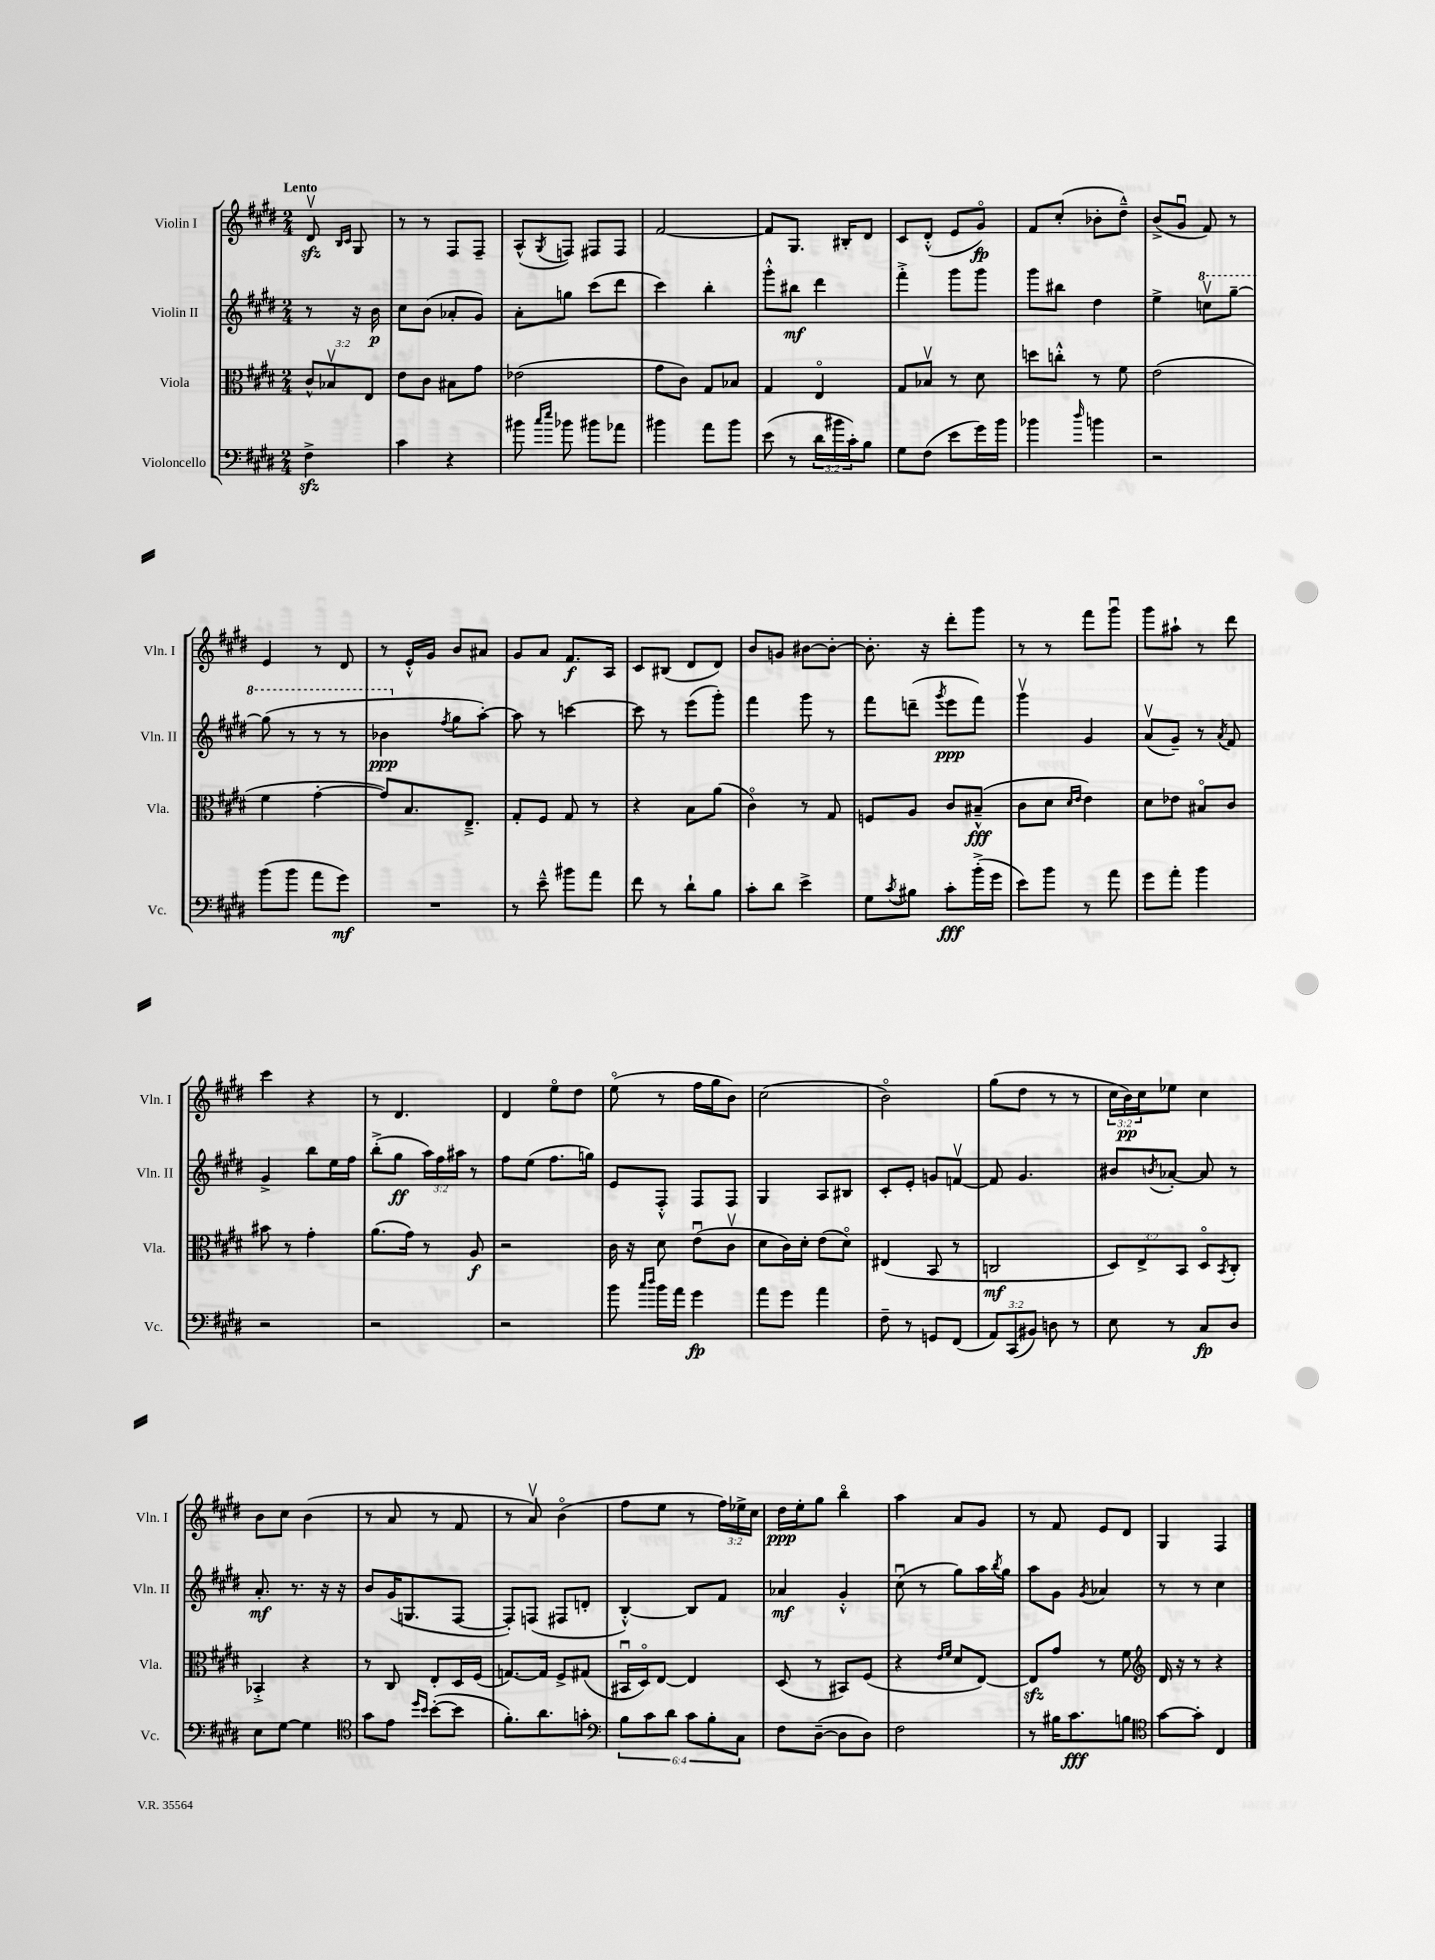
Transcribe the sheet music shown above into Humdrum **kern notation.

**kern	**dynam	**kern	**dynam	**kern	**dynam	**kern	**dynam
*part4	*part4	*part3	*part3	*part2	*part2	*part1	*part1
*staff4	*staff4	*staff3	*staff3	*staff2	*staff2	*staff1	*staff1
*I"Violoncello	*	*I"Viola	*	*I"Violin II	*	*I"Violin I	*
*I'Vc.	*	*I'Vla.	*	*I'Vln. II	*	*I'Vln. I	*
*clefF4	*	*clefC3	*	*clefG2	*	*clefG2	*
*k[f#c#g#d#]	*	*k[f#c#g#d#]	*	*k[f#c#g#d#]	*	*k[f#c#g#d#]	*
*M2/4	*	*M2/4	*	*M2/4	*	*M2/4	*
=	=	=	=	=	=	=	=
!	!	!	!	!	!	!LO:TX:a:B:t=Lento	!
4F#zz^\	.	12c#^^/L	.	8r	.	8d#zzv/	.
.	.	12B-Xv/	.	.	.	.	.
.	.	.	.	.	.	16qqB/LL	.
.	.	.	.	.	.	16qqc#/JJ	.
.	.	.	.	16r	.	8G#/	.
.	.	12E/J	.	.	.	.	.
.	.	.	.	16b\	p	.	.
=1	=1	=1	=1	=1	=1	=1	=1
4c#\	.	8e\L	.	8cc#\L	.	8r	.
.	.	8c#\J	.	(8b\J	.	8r	.
4r	.	8B#X\L	.	8a-X'/L	.	8F#/L	.
.	.	8g#\J	.	8g#/J)	.	8F#~/J	.
=2	=2	=2	=2	=2	=2	=2	=2
8b#X\	.	(2e-X\	.	8a'\L	.	(8A^^/L	.
16qqcc#/LL	.	.	.	.	.	.	.
16qqee/JJ	.	.	.	.	.	8qG#/	.
8b-X\	.	.	.	8ggn\J	.	8Fn/J)	.
8b#X\L	.	.	.	(8ccc#\L	.	8F#X/L	.
8a-X\J	.	.	.	8ddd#\J	.	8F#/J	.
=3	=3	=3	=3	=3	=3	=3	=3
4b#X\	.	8g#\L	.	4ccc#\)	.	[2f#/	.
.	.	8c#\J)	.	.	.	.	.
8a\L	.	8G#/L	.	4bb'\	.	.	.
8b#\J	.	8B-X/J	.	.	.	.	.
=4	=4	=4	=4	=4	=4	=4	=4
(8e\	.	4G#/	.	8ggg#'^^\L	.	8f#/L]	.
8r	.	.	.	8bb#X\J	mf	8.G#/J	.
24d#\LL	.	4E/	.	4ddd#\	.	.	.
24b#X\	.	.	.	.	.	.	.
.	.	.	.	.	.	16B#X'/KL	.
24c#'\J)	.	.	.	.	.	.	.
8B\J	.	.	.	.	.	8d#/J	.
=5	=5	=5	=5	=5	=5	=5	=5
8G#\L	.	8G#/L	.	4fff#'^\	.	8c#/L	.
(8F#\J	.	8B-Xv/J	.	.	.	(8d#'^^/J	.
8e\L	.	8r	.	8ggg#\L	.	8e/L	.
16g#\L)	.	8d#\	.	8ggg#\J	.	8g#/J)	fp
16b\JJ	.	.	.	.	.	.	.
=6	=6	=6	=6	=6	=6	=6	=6
4b-X\	.	8ddn\L	.	8ggg#\L	.	8f#/L	.
.	.	8ccn'^^\J	.	8bb#X\J	.	(8cc#'/J	.
16qqdd#/	.	.	.	.	.	.	.
4bn\	.	8r	.	4dd#\	.	8b-X'\L	.
.	.	8f#\	.	.	.	8dd#~^^\J)	.
=7	=7	=7	=7	=7	=7	=7	=7
2r	.	(2e\	.	4ee^\	.	(8b^/L	.
.	.	.	.	.	.	8g#u/J	.
*	*	*	*	*8va	*	*	*
.	.	.	.	8cccnv\L	.	8f#/)	.
.	.	.	.	[8ggg#~\J	.	8r	.
!!LO:LB:g=z
=8	=8	=8	=8	=8	=8	=8	=8
(8b\L	.	4f#\	.	(8ggg#\]	.	4e/	.
8b\J	.	.	.	8r	.	.	.
8a\L	.	[4g#'\	.	8r	.	8r	.
8g#\J)	mf	.	.	8r	.	8d#/	.
=9	=9	=9	=9	=9	=9	=9	=9
2r	.	8g#/L])	.	4bb-X\	ppp	8r	.
.	.	8.B/	.	.	.	16e'^^/LL	.
.	.	.	.	.	.	16g#/JJ	.
*	*	*	*	*X8va	*	*	*
.	.	.	.	8qff#/	.	.	.
.	.	.	.	8gg#\L	.	8b/L	.
.	.	8.E~^/J	.	.	.	.	.
.	.	.	.	[8aa'\J)	.	8a#X/J	.
=10	=10	=10	=10	=10	=10	=10	=10
8r	.	8G#'/L	.	8aa\]	.	8g#/L	.
8e~^^\	.	8F#/J	.	8r	.	8a/J	.
8b#X\L	.	8G#/	.	[4cccn\	.	8.f#/L	f
8a\J	.	8r	.	.	.	.	.
.	.	.	.	.	.	16A/Jk	.
=11	=11	=11	=11	=11	=11	=11	=11
8f#\	.	4r	.	8ccc\]	.	8c#/L	.
8r	.	.	.	8r	.	(8B#X/J	.
8d#`\L	.	8B\L	.	(8eee\L	.	8d#/L	.
8B\J	.	(8a\J	.	8ggg#'\J)	.	8d#/J)	.
=12	=12	=12	=12	=12	=12	=12	=12
8c#'\L	.	4c#\)	.	4fff#\	.	8b/L	.
8d#\J	.	.	.	.	.	8gn/J	.
4e^\	.	8r	.	8ggg#\	.	[8b#X\L	.
.	.	8G#/	.	8r	.	8b#'\J_	.
=13	=13	=13	=13	=13	=13	=13	=13
8G#\L	.	8Fn/L	.	8fff#\L	.	8.b#'\]	.
8qc#/	.	.	.	.	.	.	.
8B#X\J	.	8A/J	.	(8dddn~\J	.	.	.
.	.	.	.	.	.	16r	.
.	.	.	.	8qggg#/	.	.	.
8c#'\L	fff	8c#/L	.	8eee\L	ppp	8ddd#'\L	.
(16b'^\L	.	(8B#X~^^/J	fff	8fff#\J)	.	8ggg#\J	.
16g#\JJ	.	.	.	.	.	.	.
=14	=14	=14	=14	=14	=14	=14	=14
8e\L)	.	8c#\L	.	4ggg#v\	.	8r	.
8b\J	.	8d#\J	.	.	.	8r	.
.	.	16qqd#/LL	.	.	.	.	.
.	.	16qqe/JJ	.	.	.	.	.
8r	.	4e\)	.	4g#/	.	8fff#\L	.
8a\	.	.	.	.	.	8ggg#u\J	.
=15	=15	=15	=15	=15	=15	=15	=15
8g#\L	.	8d#\L	.	(8av/L	.	8ggg#\L	.
8a'\J	.	8e-X\J	.	8g#~/J)	.	8aa#X`\J	.
4b\	.	8B#X/L	.	8r	.	8r	.
.	.	.	.	8qa/	.	.	.
.	.	8c#/J	.	8f#/	.	8ddd#\	.
!!LO:LB:g=z
=16	=16	=16	=16	=16	=16	=16	=16
2r	.	8b#X\	.	4g#^/	.	4ccc#\	.
.	.	8r	.	.	.	.	.
.	.	4g#'\	.	8bb\L	.	4r	.
.	.	.	.	16ee\L	.	.	.
.	.	.	.	16ff#\JJ	.	.	.
=17	=17	=17	=17	=17	=17	=17	=17
2r	.	(8.a\L	.	(8bb'^\L	.	8r	.
.	.	.	.	8gg#\J	ff	4.d#/	.
.	.	16g#\Jk)	.	.	.	.	.
.	.	8r	.	24aa\LL)	.	.	.
.	.	.	.	24ff#\	.	.	.
.	.	.	.	24aa#X\JJ	.	.	.
.	.	8A/	f	8r	.	.	.
=18	=18	=18	=18	=18	=18	=18	=18
2r	.	2r	.	8ff#\L	.	4d#/	.
.	.	.	.	(8ee\J	.	.	.
.	.	.	.	8.ff#\L	.	8ee\L	.
.	.	.	.	.	.	8dd#\J	.
.	.	.	.	16ggn\Jk)	.	.	.
=19	=19	=19	=19	=19	=19	=19	=19
8b\	.	16c#\	.	8e/L	.	(8ee\	.
.	.	16r	.	.	.	.	.
16qqcc#/LL	.	.	.	.	.	.	.
16qqdd#/JJ	.	.	.	.	.	.	.
16b\LL	.	8d#\	.	8F#'^^/J	.	8r	.
16a\JJ	.	.	.	.	.	.	.
4g#\	fp	(8eu\L	.	8F#/L	.	16ff#\LL	.
.	.	.	.	.	.	16gg#\J	.
.	.	8c#v\J	.	8F#/J	.	8b\J)	.
=20	=20	=20	=20	=20	=20	=20	=20
8a\L	.	8d#\L	.	4G#/	.	(2cc#\	.
8g#\J	.	16c#\L)	.	.	.	.	.
.	.	16d#'\JJ	.	.	.	.	.
4a\	.	(8e\L	.	8A/L	.	.	.
.	.	8d#\J)	.	8B#X/J	.	.	.
=21	=21	=21	=21	=21	=21	=21	=21
8F#~\	.	(4E#X/	.	8c#'/L	.	2b\)	.
8r	.	.	.	8e'/J	.	.	.
8GGn/L	.	8BB/	.	8gn/L	.	.	.
(8FF#/J	.	8r	.	[8fnv/J	.	.	.
=22	=22	=22	=22	=22	=22	=22	=22
12AA/L)	.	2Cn/	mf	8f/]	.	(8gg#\L	.
(12CC#/	.	.	.	.	.	.	.
.	.	.	.	4.g#/	.	8dd#\J	.
12BB#X/J)	.	.	.	.	.	.	.
8Dn\	.	.	.	.	.	8r	.
8r	.	.	.	.	.	8r	.
=23	=23	=23	=23	=23	=23	=23	=23
8E\	.	12D#/L)	.	8b#X/L	.	24cc#\LL	.
.	.	.	.	.	.	24b\)	pp
.	.	12E^/	.	.	.	24cc#\J	.
.	.	.	.	8qbn/	.	.	.
8r	.	.	.	[8a-X'/J	.	8ee-X\J	.
.	.	12BB/J	.	.	.	.	.
8C#/L	fp	8D#/L	.	8a-/]	.	4cc#\	.
.	.	8qBB/	.	.	.	.	.
8D#/J	.	8C#'/J	.	8r	.	.	.
!!LO:LB:g=z
=24	=24	=24	=24	=24	=24	=24	=24
8E\L	.	4BB-X'^/	.	8.a'/	mf	8b\L	.
[8G#\J	.	.	.	.	.	8cc#\J	.
.	.	.	.	8.r	.	.	.
4G#\]	.	4r	.	.	.	(4b\	.
.	.	.	.	16r	.	.	.
.	.	.	.	16r	.	.	.
=25	=25	=25	=25	=25	=25	=25	=25
*clefC4	*	*	*	*	*	*	*
8g#\L	.	8r	.	8b/L	.	8r	.
8e\J	.	8C#/	.	(16g#/K	.	8a/	.
.	.	.	.	8.Gn/	.	.	.
16qqdd#/LL	.	.	.	.	.	.	.
16qqb/JJ	.	.	.	.	.	.	.
([8b'\L	.	8E'/L	.	.	.	8r	.
8b\J]	.	16D#/L	.	[8F#/J	.	8f#/	.
.	.	(16F#/JJ	.	.	.	.	.
=26	=26	=26	=26	=26	=26	=26	=26
8.f#'\L)	.	[8.Gn/L)	.	8F#'/L])	.	8r	.
.	.	.	.	(8Fn/J	.	8av/)	.
8.a\	.	16G/Jk]	.	.	.	.	.
.	.	8F#^/L	.	8F#X/L	.	(4b\	.
8gn'\J	.	(8G#X/J	.	8dn'/J	.	.	.
=27	=27	=27	=27	=27	=27	=27	=27
*clefF4	*	*	*	*	*	*	*
12B\L	.	16BB#Xu/LL	.	[4B'^^/)	.	8ff#\L	.
.	.	16D#/J)	.	.	.	.	.
12c#\	.	.	.	.	.	.	.
.	.	[8E/J	.	.	.	8ee\J	.
12d#\J	.	.	.	.	.	.	.
12c#\L	.	4E/]	.	8B/L]	.	8r	.
12B'\	.	.	.	.	.	.	.
.	.	.	.	8f#/J	.	24ff#\LL)	.
12C#\J	.	.	.	.	.	24ee-X^\	.
.	.	.	.	.	.	24cc#\JJ	.
=28	=28	=28	=28	=28	=28	=28	=28
8F#\L	.	(8D#/	.	4a-X/	mf	16dd#\LL	ppp
.	.	.	.	.	.	16ee'\J	.
([8D#~\J	.	8r	.	.	.	8gg#\J	.
8D#\L]	.	8BB#X/L)	.	4g#'^^/	.	4bb\	.
8D#\J)	.	(8F#/J	.	.	.	.	.
=29	=29	=29	=29	=29	=29	=29	=29
2F#\	.	4r	.	(8cc#u\	.	4aa\	.
.	.	.	.	8r	.	.	.
.	.	16qqe/LL	.	.	.	.	.
.	.	16qqf#/JJ	.	.	.	.	.
.	.	8d#/L	.	8gg#\L)	.	8a/L	.
.	.	[8E/J)	.	16aa\L	.	8g#/J	.
.	.	.	.	8qbb/	.	.	.
.	.	.	.	16gg#\JJ	.	.	.
=30	=30	=30	=30	=30	=30	=30	=30
8r	.	8Ezz/L]	.	8aa\L	.	8r	.
16B#X\KL	.	8g#/J	.	8g#\J	.	8f#/	.
8.c#\	fff	.	.	.	.	.	.
.	.	.	.	8qg#/	.	.	.
.	.	8r	.	4a-X/	.	8e/L	.
8Bn\J	.	8f#\	.	.	.	8d#/J	.
=31	=31	=31	=31	=31	=31	=31	=31
*clefC4	*	*clefG2	*	*	*	*	*
[8g#\L	.	16d#/	.	8r	.	4G#/	.
.	.	16r	.	.	.	.	.
8g#'\J]	.	8r	.	8r	.	.	.
4C#/	.	4r	.	4cc#\	.	4F#/	.
==	==	==	==	==	==	==	==
*-	*-	*-	*-	*-	*-	*-	*-
